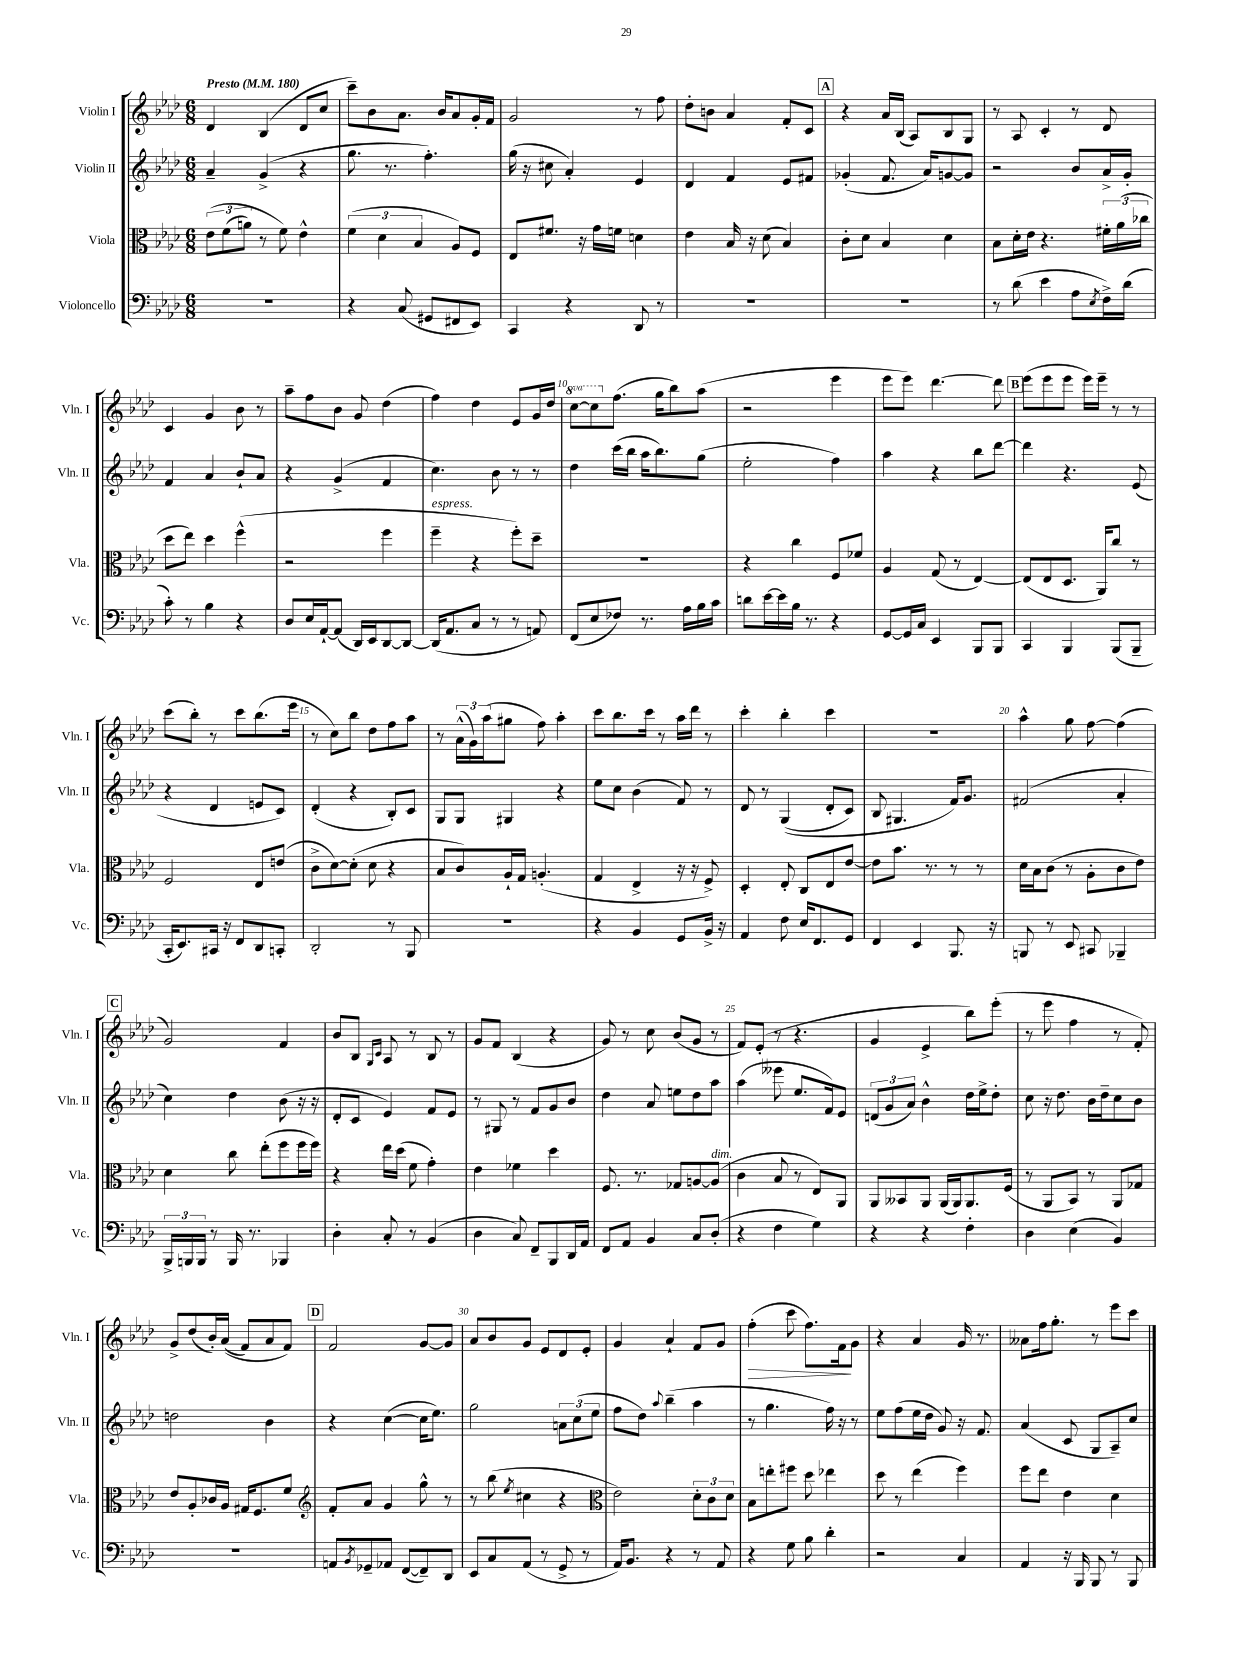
<<
\new StaffGroup <<
\new Staff = "s0" \with { instrumentName = "Violin I" shortInstrumentName = "Vln. I" } {
    \clef treble \key aes \major \numericTimeSignature \time 6/8 \set Staff.ottavationMarkups = #ottavation-simple-ordinals \tempo "Presto" 4 = 180
    des'4 bes4( des'8 c''8 |
    c'''8--) bes'8 aes'8. bes'16 aes'8 g'16-. f'16 |
    g'2 r8 f''8 |
    des''8-. b'8 aes'4 f'8-. c'8 |
    \mark \markup { \box "A" } r4 aes'16 bes16( aes8) bes8 g8 |
    r8 aes8 c'4-. r8 des'8 |
    c'4 g'4 bes'8 r8 |
    aes''8-- f''8 bes'8 g'8 des''4( |
    f''4) des''4 ees'8 g'16 des''16 |
    \ottava #1 c'''8~ c'''8 \ottava #0 f''8.( g''16 bes''8) aes''8( |
    r2 ees'''4 |
    ees'''8 ees'''8) des'''4.~ des'''8 |
    \mark \markup { \box "B" } ees'''8( ees'''8 ees'''8 ees'''16) ees'''16-- r8 r8 |
    c'''8( bes''8-.) r8 c'''8 bes''8.( ees'''16 |
    r8 c''8) bes''8 des''8 f''8 aes''8 |
    r8 \tuplet 3/2 { aes'16-^( g'16) aes''16( } gis''8 f''8) aes''4-. |
    c'''8 bes''8. c'''16 r8 aes''16 des'''16 r8 |
    c'''4-. bes''4-. c'''4 |
    R2. |
    aes''4-^ g''8 f''8~ f''4( |
    \mark \markup { \box "C" } g'2) f'4 |
    bes'8 bes8 \grace { g16 c'16 } aes8 r8 bes8 r8 |
    g'8 f'8 bes4( r4 |
    g'8) r8 c''8 bes'8( g'8 r8 |
    f'8) ees'8-.( r8 r4. |
    g'4 ees'4-> bes''8) ees'''8-.( |
    r8 ees'''8 f''4 r8 f'8-.) |
    g'8-> des''8( bes'16-.) aes'16(\( f'8) aes'8 f'8\) |
    \mark \markup { \box "D" } f'2 g'8~ g'8 |
    aes'8 bes'8 g'8 ees'8 des'8 ees'8-. |
    g'4 aes'4-! f'8 g'8 |
    f''4-.\>( c'''8 f''8.) f'16\! g'8 |
    r4 aes'4 g'16 r8. |
    aeses'8 f''16 g''8.-. r8 ees'''8 c'''8 \bar "|." |
}
\new Staff = "s1" \with { instrumentName = "Violin II" shortInstrumentName = "Vln. II" } {
    \clef treble \key aes \major \numericTimeSignature \time 6/8
    aes'4-- g'4->( r4 |
    g''8. r8. f''4.-.) |
    g''16( r16 cis''8 aes'4-.) ees'4 |
    des'4 f'4 ees'8 fis'8 |
    \mark \markup { \box "A" } ges'4-.( f'8. aes'16) g'8~ g'8 |
    r2 bes'8 aes'16-> g'16-. |
    f'4 aes'4 bes'8-! aes'8 |
    r4 g'4->( f'4 |
    c''4.) bes'8 r8 r8 |
    des''4 c'''16( bes''16 aes''16 bes''8.) g''8( |
    ees''2-. f''4) |
    aes''4 r4 bes''8 des'''8~ |
    \mark \markup { \box "B" } des'''4 r4. ees'8( |
    r4 des'4 e'8 c'8) |
    des'4-.( r4 bes8-.) c'8 |
    g8 g8 gis4 r4 |
    ees''8 c''8 bes'4( f'8) r8 |
    des'8 r8 g4(\( des'8-. c'8) |
    bes8 gis4. f'16\) g'8. |
    fis'2( aes'4-. |
    \mark \markup { \box "C" } c''4) des''4 bes'8( r16 r16 |
    des'8-. c'8 ees'4) f'8 ees'8 |
    r8 gis8 r8 f'8 g'8 bes'8 |
    des''4 aes'8 e''8 des''8 aes''8 |
    aes''4( eeses'''8 ees''8. f'16) ees'8 |
    \tuplet 3/2 { d'8( g'8 aes'8) } bes'4-^ des''16 ees''16-> des''8-. |
    c''8 r16 des''8. bes'16 des''16-- c''8 bes'8 |
    d''2 bes'4 |
    \mark \markup { \box "D" } r4 c''4~( c''16 ees''8.) |
    g''2 \tuplet 3/2 { a'8 c''8( ees''8 } |
    f''8 des''8) \appoggiatura { aes''8 } bes''4--( aes''4 |
    r8 g''4. f''16) r16 r8 |
    ees''8 f''8( ees''16 des''16 g'8) r16 f'8. |
    aes'4( c'8 g8 aes8--) c''8 \bar "|." |
}
\new Staff = "s2" \with { instrumentName = "Viola" shortInstrumentName = "Vla." } {
    \clef alto \key aes \major \numericTimeSignature \time 6/8
    \tuplet 3/2 { ees'8\( f'8( a'8) } r8 f'8\) ees'4-^ |
    \tuplet 3/2 { f'4( des'4 bes4 } aes8) f8 |
    ees8 fis'8. r16 g'16 f'16 d'4 |
    ees'4 bes16 r16 des'8( bes4) |
    \mark \markup { \box "A" } c'8-. des'8 bes4 des'4 |
    bes8 des'16-. ees'16 r4. \tuplet 3/2 { fis'16-. aes'16( ces''16 } |
    des''8 ees''8) des''4 f''4-^( |
    r2 f''4 |
    f''4--^\markup { \italic "espress." } r4 f''8-.) des''8-- |
    R2. |
    r4 c''4 f8 fes'8 |
    aes4 g8( r8 ees4~) |
    \mark \markup { \box "B" } ees8( ees8 des8. aes,16) c''8 r8 |
    f2 ees8 e'8( |
    c'8-> des'8~) des'8-.( des'8 r4 |
    bes8 c'8) aes16-! g16 a4.-.( |
    g4 ees4-> r16 r16 f8->) |
    des4-. ees8-. c8 ees8 ees'8~ |
    ees'8 bes'8. r8. r8 r8 |
    des'16 bes16 c'8( r8 aes8-. c'8 ees'8) |
    \mark \markup { \box "C" } des'4 c''8 ees''8-.( f''8 f''16 f''16) |
    r4 ees''16 des''16( f'8 g'4-.) |
    ees'4 fes'4 des''4 |
    f8. r8. ges8 a8~ a8^\markup { \italic "dim." }( |
    c'4 bes8 r8 ees8) aes,8 |
    aes,8 beses,8 aes,8 aes,16( aes,16) aes,8. f16( |
    r8 aes,8 bes,8) r8 aes,8 ges8 |
    ees'8 aes8-. ces'16 aes16 gis16 f8. f'8 |
    \mark \markup { \box "D" } \clef treble f'8-. aes'8 g'4 g''8-^ r8 |
    r8 bes''8( \acciaccatura { ees''8 } cis''4 r4 |
    \clef alto ees'2) \tuplet 3/2 { des'8-. c'8 des'8 } |
    bes8 e''8-. fis''8 des''8 ees''4 |
    des''8 r8 ees''4( f''4) |
    f''8 ees''8 ees'4 des'4 \bar "|." |
}
\new Staff = "s3" \with { instrumentName = "Violoncello" shortInstrumentName = "Vc." } {
    \clef bass \key aes \major \numericTimeSignature \time 6/8
    R2. |
    r4 c8( gis,8 fis,8 ees,8) |
    c,4 r4 des,8 r8 |
    R2. |
    \mark \markup { \box "A" } R2. |
    r8 des'8( ees'4 aes8 \acciaccatura { ees8 } f16->) des'16( |
    c'8-.) r8 bes4 r4 |
    des8 ees16 aes,16~-! aes,8( des,16) ees,16 des,8~ des,8~ |
    des,16( aes,8. c8 r8 r8 a,8) |
    f,8( ees8 fes8) r8. aes16 bes16 c'16 |
    d'8 ees'16~ ees'16 bes16 r8. r4 |
    g,8~ g,16 c16 ees,4 bes,,8 bes,,8 |
    \mark \markup { \box "B" } c,4 bes,,4 bes,,8( bes,,8-- |
    c,16-. ees,8.) cis,16 r16 f,8 des,8 c,8-. |
    des,2-. r8 bes,,8 |
    R2. |
    r4 bes,4 g,8 bes,16-> r16 |
    aes,4 f8 ees16 f,8. g,8 |
    f,4 ees,4 bes,,8. r16 |
    b,,8 r8 ees,8 cis,8 bes,,4-- |
    \mark \markup { \box "C" } \tuplet 3/2 { bes,,16-> b,,16 b,,16 } r8 b,,16 r8. bes,,4 |
    des4-. c8-. r8 bes,4( |
    des4 c8) f,8-- bes,,8 des,16 aes,16 |
    f,8 aes,8 bes,4 c8 des8-.( |
    r4 f4 g4) |
    r4 r4 f4-. |
    des4 ees4( bes,4) |
    R2. |
    \mark \markup { \box "D" } a,8 \acciaccatura { bes,8 } ges,8-- aes,8 f,8~( f,8--) des,8 |
    ees,8 c8 aes,8( r8 g,8-> r8 |
    aes,16) bes,8. r4 r8 aes,8 |
    r4 g8 bes8 des'4-. |
    r2 c4 |
    aes,4 r16 bes,,16 bes,,8 r8 bes,,8 \bar "|." |
}
>>
>>
\layout { \context { \Score \override BarNumber.break-visibility = ##(#f #t #t) barNumberVisibility = #(every-nth-bar-number-visible 5) } }
